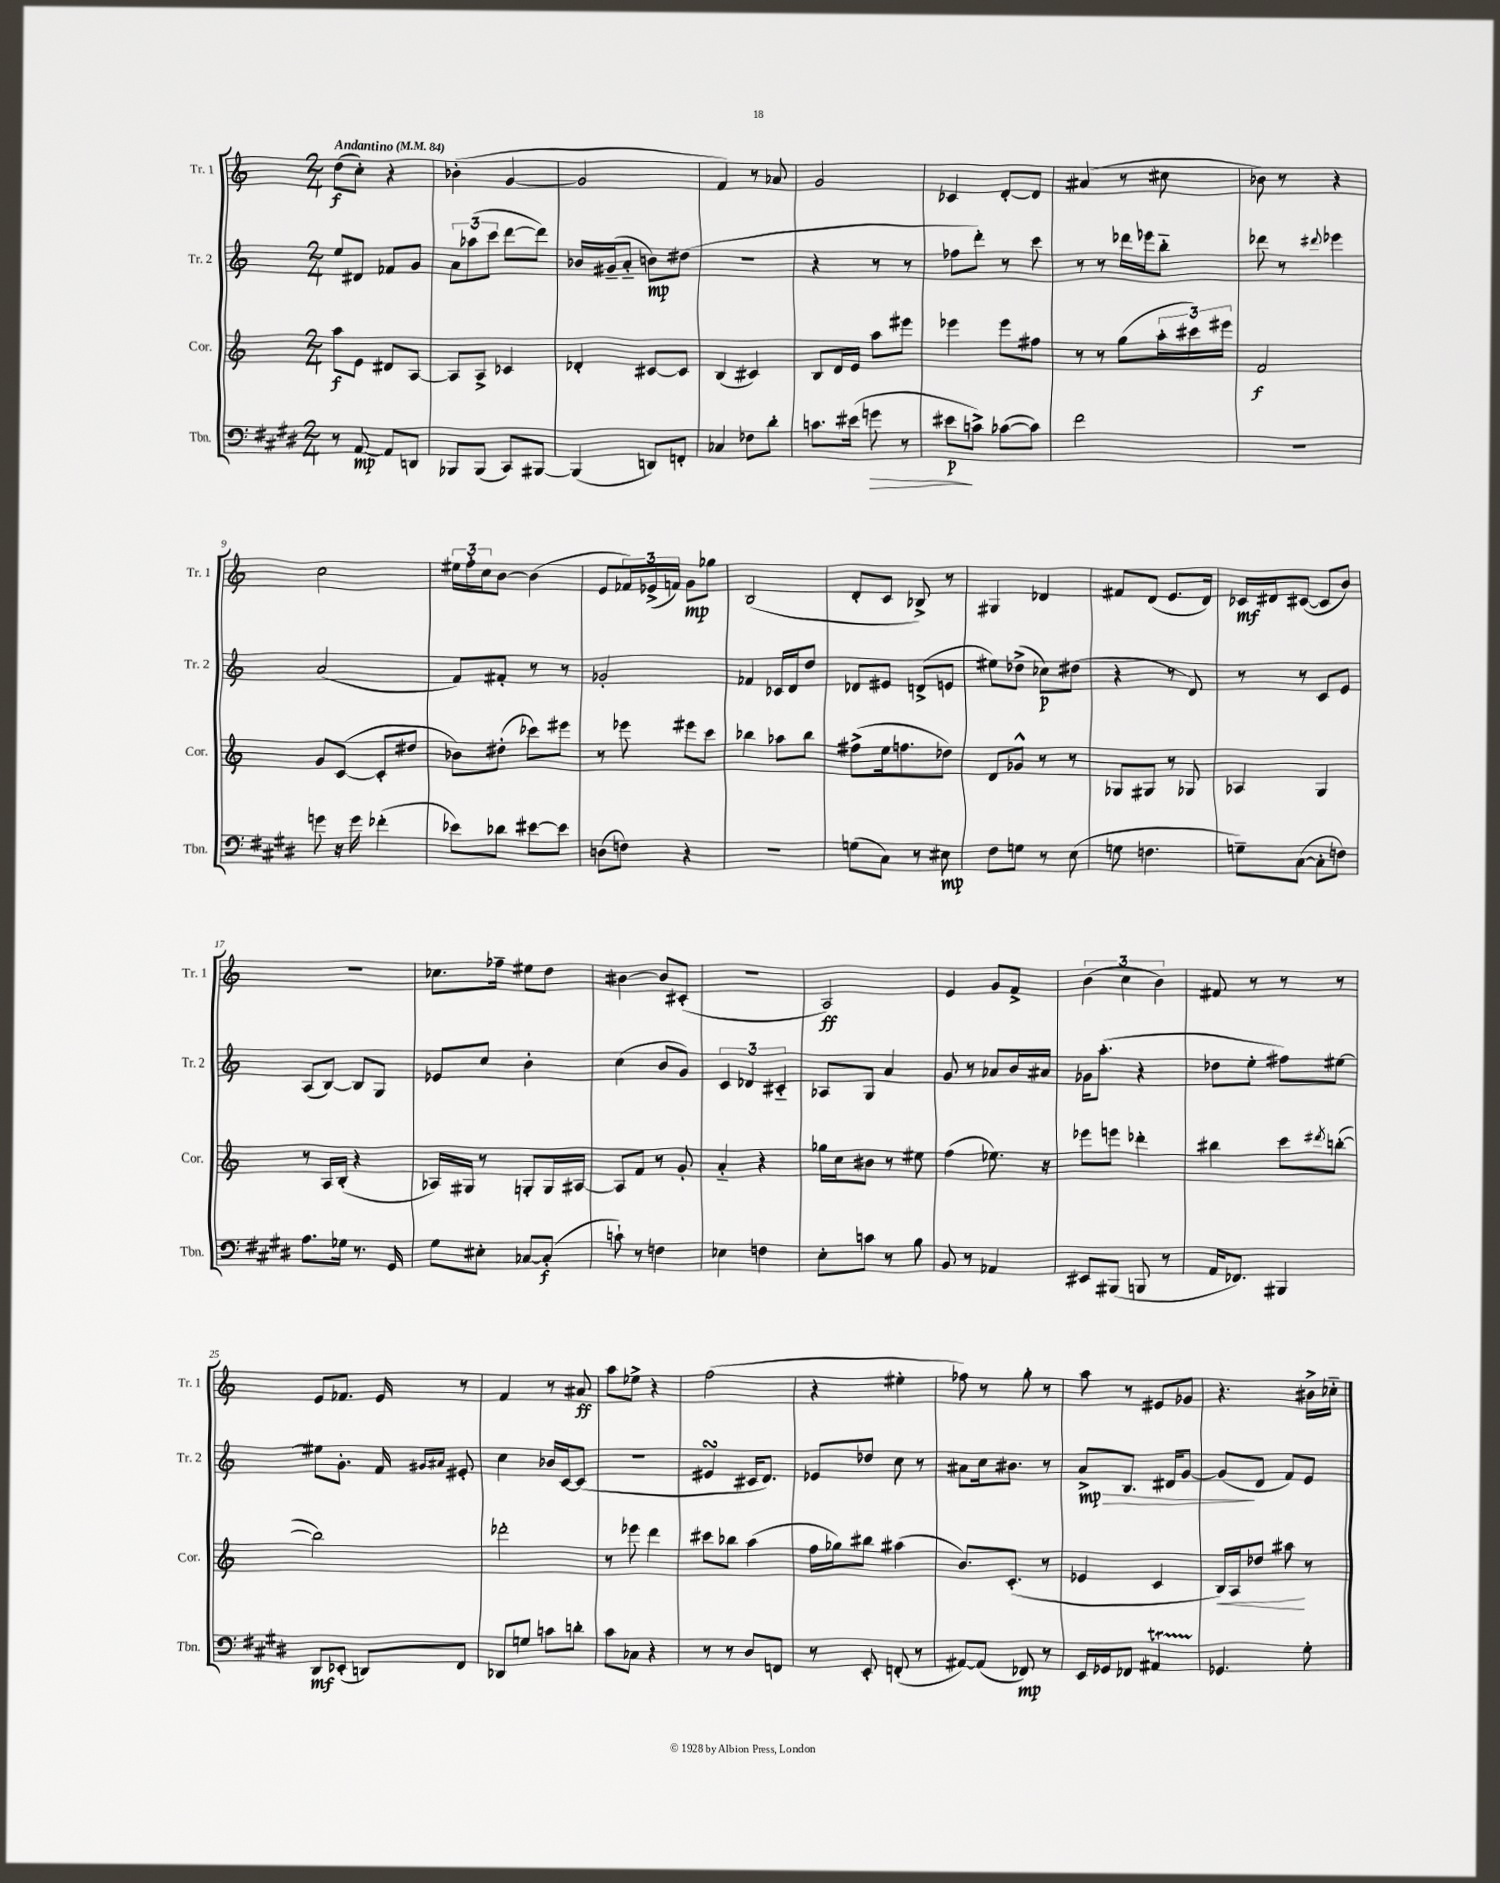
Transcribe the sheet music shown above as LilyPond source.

<<
\new StaffGroup <<
\new Staff = "s0" \with { instrumentName = "Tr. 1" shortInstrumentName = "Tr. 1" } {
    \clef treble \key c \major \numericTimeSignature \time 2/4 \tempo "Andantino" 4 = 84
    d''8\f( c''8-.) r4 |
    bes'4-.( g'4~ |
    g'2 |
    f'4) r8 aes'8 |
    g'2 |
    ces'4 d'8~-. d'8 |
    ais'4( r8 cis''8 |
    bes'8) r8 r4 |
    c''2 |
    \tuplet 3/2 { eis''16 f''16-. c''16 } b'8~ b'4( |
    e'8 \tuplet 3/2 { fes'16) ees'16->( f'16) } g'8\mp ges''8 |
    b2( |
    d'8-. c'8 bes8->) r8 |
    gis4 des'4 |
    fis'8 d'8( e'8. d'16) |
    ces'16\mf dis'16 cis'8~( cis'8 b'8) |
    r2 |
    ces''8. fes''16-- eis''8 d''8 |
    bis'4~ bis'8 cis'8-.( |
    r2 |
    a2\ff) |
    e'4 g'8 f'8-> |
    \tuplet 3/2 { b'4( c''4 b'4) } |
    fis'8 r8 r8 r8 |
    e'8 fes'8. e'16 r8 |
    f'4 r8 ais'8\ff |
    a''8 ees''8-> r4 |
    f''2( |
    r4 eis''4-. |
    fes''8) r8 g''8-. r8 |
    a''8 r8 eis'8 ges'8 |
    r4. bis'16-> ces''16-_ \bar "|." |
}
\new Staff = "s1" \with { instrumentName = "Tr. 2" shortInstrumentName = "Tr. 2" } {
    \clef treble \key c \major \numericTimeSignature \time 2/4
    e''8 dis'8 fes'8 g'8 |
    \tuplet 3/2 { a'8 aes''8( c'''8 } d'''8~ d'''8) |
    bes'16 gis'16--( a'8-_ b'8\mp) dis''8( |
    r2 |
    r4 r8 r8 |
    fes''8 d'''8-.) r8 c'''8 |
    r8 r8 des'''16 ees'''16 b''8-_ |
    des'''8 r8 \appoggiatura { dis'''8 } ees'''4 |
    a'2( |
    f'8) fis'8-. r8 r8 |
    ges'2-. |
    fes'4 ces'16 d'16 d''8 |
    des'8 eis'8 d'8->( e'8 |
    eis''8) des''8->( ces''8\p) dis''8( |
    r4 r8 d'8) |
    r8 r8 c'8 e'8 |
    a8( b8~) b8 g8 |
    ees'8 c''8 b'4-. |
    c''4( b'8 g'8) |
    \tuplet 3/2 { c'4 des'4 cis'4-_ } |
    aes8 g8 a'4 |
    g'8 r8 aes'8 b'16 ais'16 |
    ges'16 a''8.-.( r4 |
    des''8 e''8-. fis''8) eis''8~ |
    eis''8 g'8.-. f'16 \grace { gis'16 ais'16 } eis'8-. |
    c''4 bes'16 c'16~ c'8( |
    R2 |
    eis'4\turn cis'16 d'8.) |
    ees'8 des''8 c''8 r8 |
    ais'8 c''16 bis'8. r8 |
    a'8->\mp\> b8. dis'16 g'8~ |
    g'8\!( d'8 f'8) e'8 \bar "|." |
}
\new Staff = "s2" \with { instrumentName = "Cor." shortInstrumentName = "Cor." } {
    \clef treble \key c \major \numericTimeSignature \time 2/4
    a''8\f e'8 dis'8 a8~ |
    a8 a8-> ces'4 |
    des'4-. cis'8~ cis'8 |
    b4( cis'4) |
    b8 d'16 e'16 a''8 eis'''8 |
    ees'''4 ees'''8 fis''8 |
    r8 r8 g''8( \tuplet 3/2 { a''16-. cis'''16) eis'''16 } |
    f'2\f |
    g'8 c'8~( c'8-. dis''8 |
    bes'8) dis''8-.( ces'''8) eis'''8 |
    r8 ees'''8 eis'''8 c'''8 |
    bes''4 aes''8 bes''8 |
    fis''8->( e''16 f''8. des''8) |
    d'8 ges'8-^ r8 r8 |
    ges8 gis8 r8 ges8 |
    aes4 g4 |
    r8 a16 b16-.( r4 |
    aes16) gis16 r8 g8-. g16 ais16~ |
    ais8 f'8 r8 g'8-. |
    a'4-_ r4 |
    ges''16 c''16 bis'8 r8 eis''8 |
    f''4( ees''8.) r16 |
    ees'''8 e'''8 des'''4-. |
    bis''4 c'''8 \acciaccatura { dis'''8 } b''8~-.( |
    b''2) |
    des'''2-. |
    r8 ees'''8 d'''4 |
    cis'''8 bes''8 a''4( |
    f''16 ges''16) bis''8 ais''4( |
    b'8.) c'8.-.( r8 |
    ees'4 c'4 |
    b16\<) a16 des''8 ais''8\! r8 \bar "|." |
}
\new Staff = "s3" \with { instrumentName = "Tbn." shortInstrumentName = "Tbn." } {
    \clef bass \key e \major \numericTimeSignature \time 2/4
    r8 a,8~\mp a,8 d,8 |
    bes,,8 bes,,8( cis,8) bis,,8~ |
    bis,,4( d,8) f,8-. |
    ces4 fes8 dis'8-. |
    c'8. eis'16( g'8\> r8 |
    eis'8\p\! c'8->) ces'8~( ces'8) |
    fis'2 |
    R2 |
    g'8 r16 g'16 fes'4-.( |
    ees'8) des'8 eis'8~ eis'8 |
    d8( f8) r4 |
    R2 |
    g8( cis8) r8 eis8\mp |
    fis8 g8 r8 e8( |
    g8 f4. |
    g8--) cis8~( cis8-. f8) |
    a8. ges16 r8. gis,16 |
    gis8 eis8-. ces8~ ces8-.\f( |
    c'8-!) r8 f4 |
    ees4 f4 |
    e8-. c'8 r8 b8 |
    b,8 r8 aes,4 |
    eis,8 bis,,8( b,,8 r8 |
    a,16 fes,8.) bis,,4 |
    dis,8\mf ees,8-.( d,8) fis,8 |
    des,8 g8 c'8 d'8-. |
    cis'8 ces8 r4 |
    r8 r8 dis8 f,8 |
    r8 e,8-. f,8-.( r8 |
    ais,8~) ais,8( fes,8\mp) r8 |
    e,16 ges,16 fes,8 ais,4\startTrillSpan |
    ges,4.\stopTrillSpan gis8-. \bar "|." |
}
>>
>>
